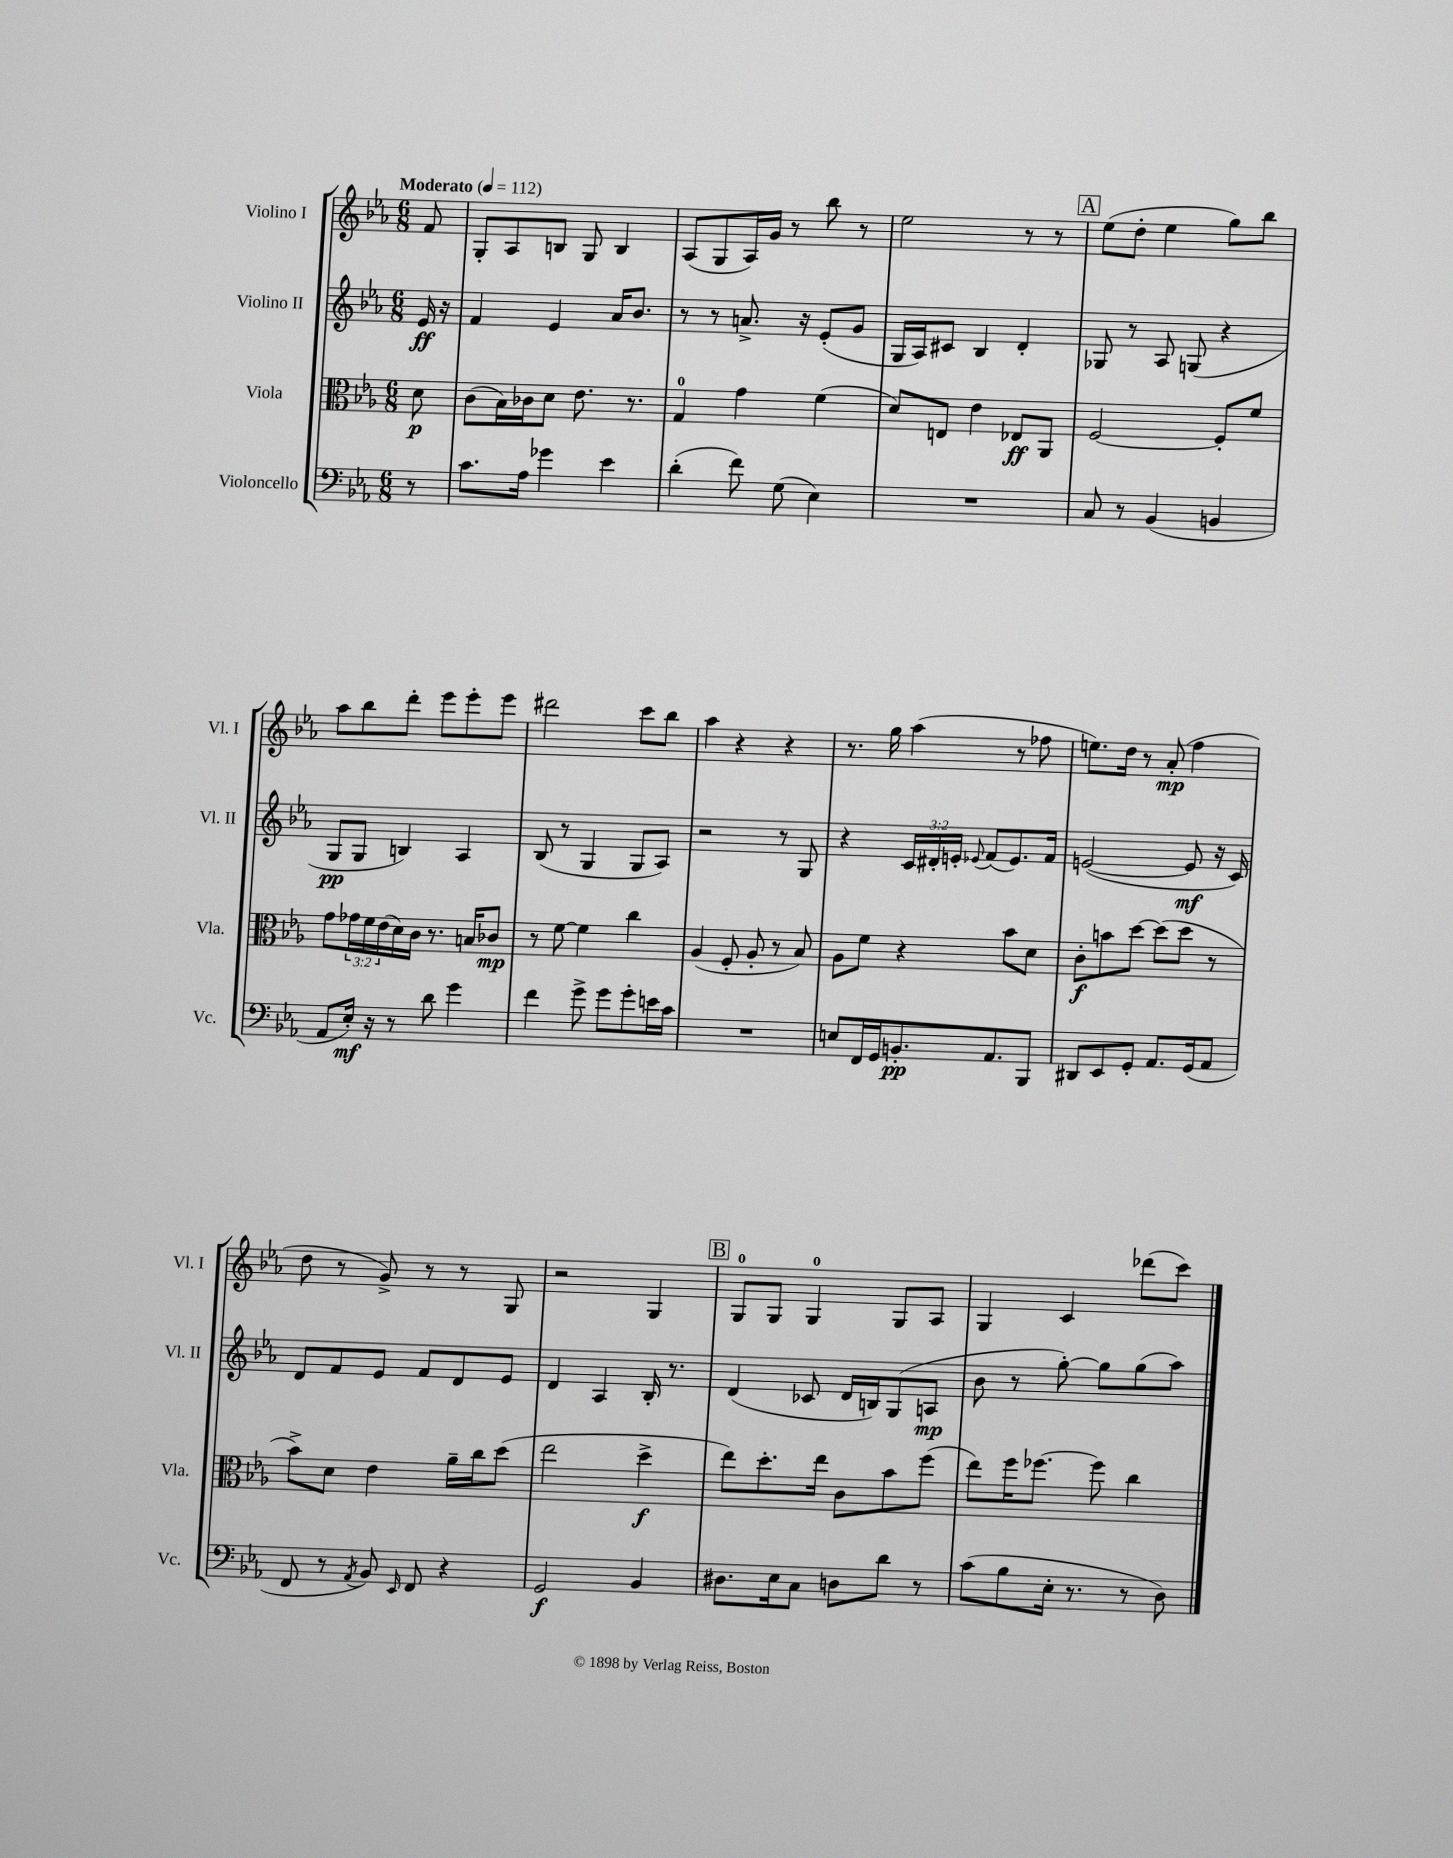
<<
\new StaffGroup <<
\new Staff = "s0" \with { instrumentName = "Violino I" shortInstrumentName = "Vl. I" } {
    \clef treble \key ees \major \numericTimeSignature \time 6/8 \partial 8 \tempo "Moderato" 4 = 112
    f'8 |
    g8-. aes8 b8 g8 b4 |
    aes8( g8 aes16) g'16 r8 bes''8 r8 |
    ees''2 r8 r8 |
    \mark \markup { \box "A" } ees''8( d''8-. ees''4 g''8) bes''8 |
    aes''8 bes''8 d'''8-. ees'''8 ees'''8-. ees'''8 |
    dis'''2 c'''8 bes''8 |
    aes''4 r4 r4 |
    r8. g''16 aes''4( r8 fes''8 |
    e''8.) d''16 r8 aes'8-.\mp( f''4 |
    d''8 r8 g'8->) r8 r8 g8 |
    r2 g4 |
    \mark \markup { \box "B" } g8-0 g8 g4-0 g8 aes8 |
    g4 c'4 des'''8( c'''8) \bar "|." |
}
\new Staff = "s1" \with { instrumentName = "Violino II" shortInstrumentName = "Vl. II" } {
    \clef treble \key ees \major \numericTimeSignature \time 6/8 \override Staff.TupletNumber.text = #tuplet-number::calc-fraction-text \partial 8
    ees'16\ff r16 |
    f'4 ees'4 aes'16 bes'8. |
    r8 r8 a'8.-> r16 ees'8-.( g'8 |
    g16 aes16) cis'8 bes4 d'4-. |
    \mark \markup { \box "A" } ges8 r8 aes8 g8( r4 |
    g8\pp g8 b4) aes4 |
    bes8( r8 g4 g8 aes8) |
    r2 r8 g8 |
    r4 \tuplet 3/2 { c'16 dis'16-. e'16-. } \appoggiatura { ees'8 } f'8( ees'8.) f'16 |
    e'2~( e'8\mf r16 c'16) |
    d'8 f'8 ees'8 f'8 d'8 ees'8 |
    d'4 aes4 bes16-. r8. |
    \mark \markup { \box "B" } d'4( ces'8 d'16 b16) g8( a8\mp |
    bes'8 r8 g''8~-.) g''8 g''8( aes''8) \bar "|." |
}
\new Staff = "s2" \with { instrumentName = "Viola" shortInstrumentName = "Vla." } {
    \clef alto \key ees \major \numericTimeSignature \time 6/8 \override Staff.TupletNumber.text = #tuplet-number::calc-fraction-text \partial 8
    d'8\p |
    c'8( bes16) ces'16 d'8 ees'8. r8. |
    g4-0 g'4 f'4( |
    d'8) e8 ees'4 ees8\ff aes,8 |
    \mark \markup { \box "A" } f2~ f8-. f'8 |
    g'8 \tuplet 3/2 { ges'16 f'16 ees'16( } d'16) c'16 r8. b16 ces'8\mp |
    r8 f'8~ f'4 c''4 |
    aes4( f8-. aes8-. r8 bes8) |
    aes8 f'8 r4 bes'8 d'8 |
    c'8-.\f b'8 d''8~ d''8( d''8 r8 |
    bes'8->) d'8 ees'4 aes'16-- c''16 d''8( |
    ees''2 d''4->\f |
    \mark \markup { \box "B" } ees''8) d''8.-. ees''16 c'8 bes'8 f''8( |
    ees''8) f''16 fes''8.~ fes''8 c''4 \bar "|." |
}
\new Staff = "s3" \with { instrumentName = "Violoncello" shortInstrumentName = "Vc." } {
    \clef bass \key ees \major \numericTimeSignature \time 6/8 \partial 8
    r8 |
    c'8. aes16 ges'4 ees'4 |
    d'4-.( f'8) g8( ees4) |
    R2. |
    \mark \markup { \box "A" } c8 r8 bes,4( b,4 |
    aes,8 ees16-.\mf) r16 r8 d'8 g'4 |
    f'4 g'8-> g'8 g'8-. e'16 c'16 |
    R2. |
    e8 f,16 g,16 b,8.-.\pp aes,8. bes,,8 |
    dis,8 ees,8 g,8-. aes,8. g,16( aes,8 |
    f,8 r8 \acciaccatura { aes,8 } bes,8) \grace { ees,16 } f,8 r4 |
    g,2\f bes,4 |
    \mark \markup { \box "B" } dis8. ees16 c8 d8 d'8 r8 |
    c'8( bes8 ees16-. r8. r8 d8) \bar "|." |
}
>>
>>
\layout { \context { \Score \remove "Bar_number_engraver" } }
